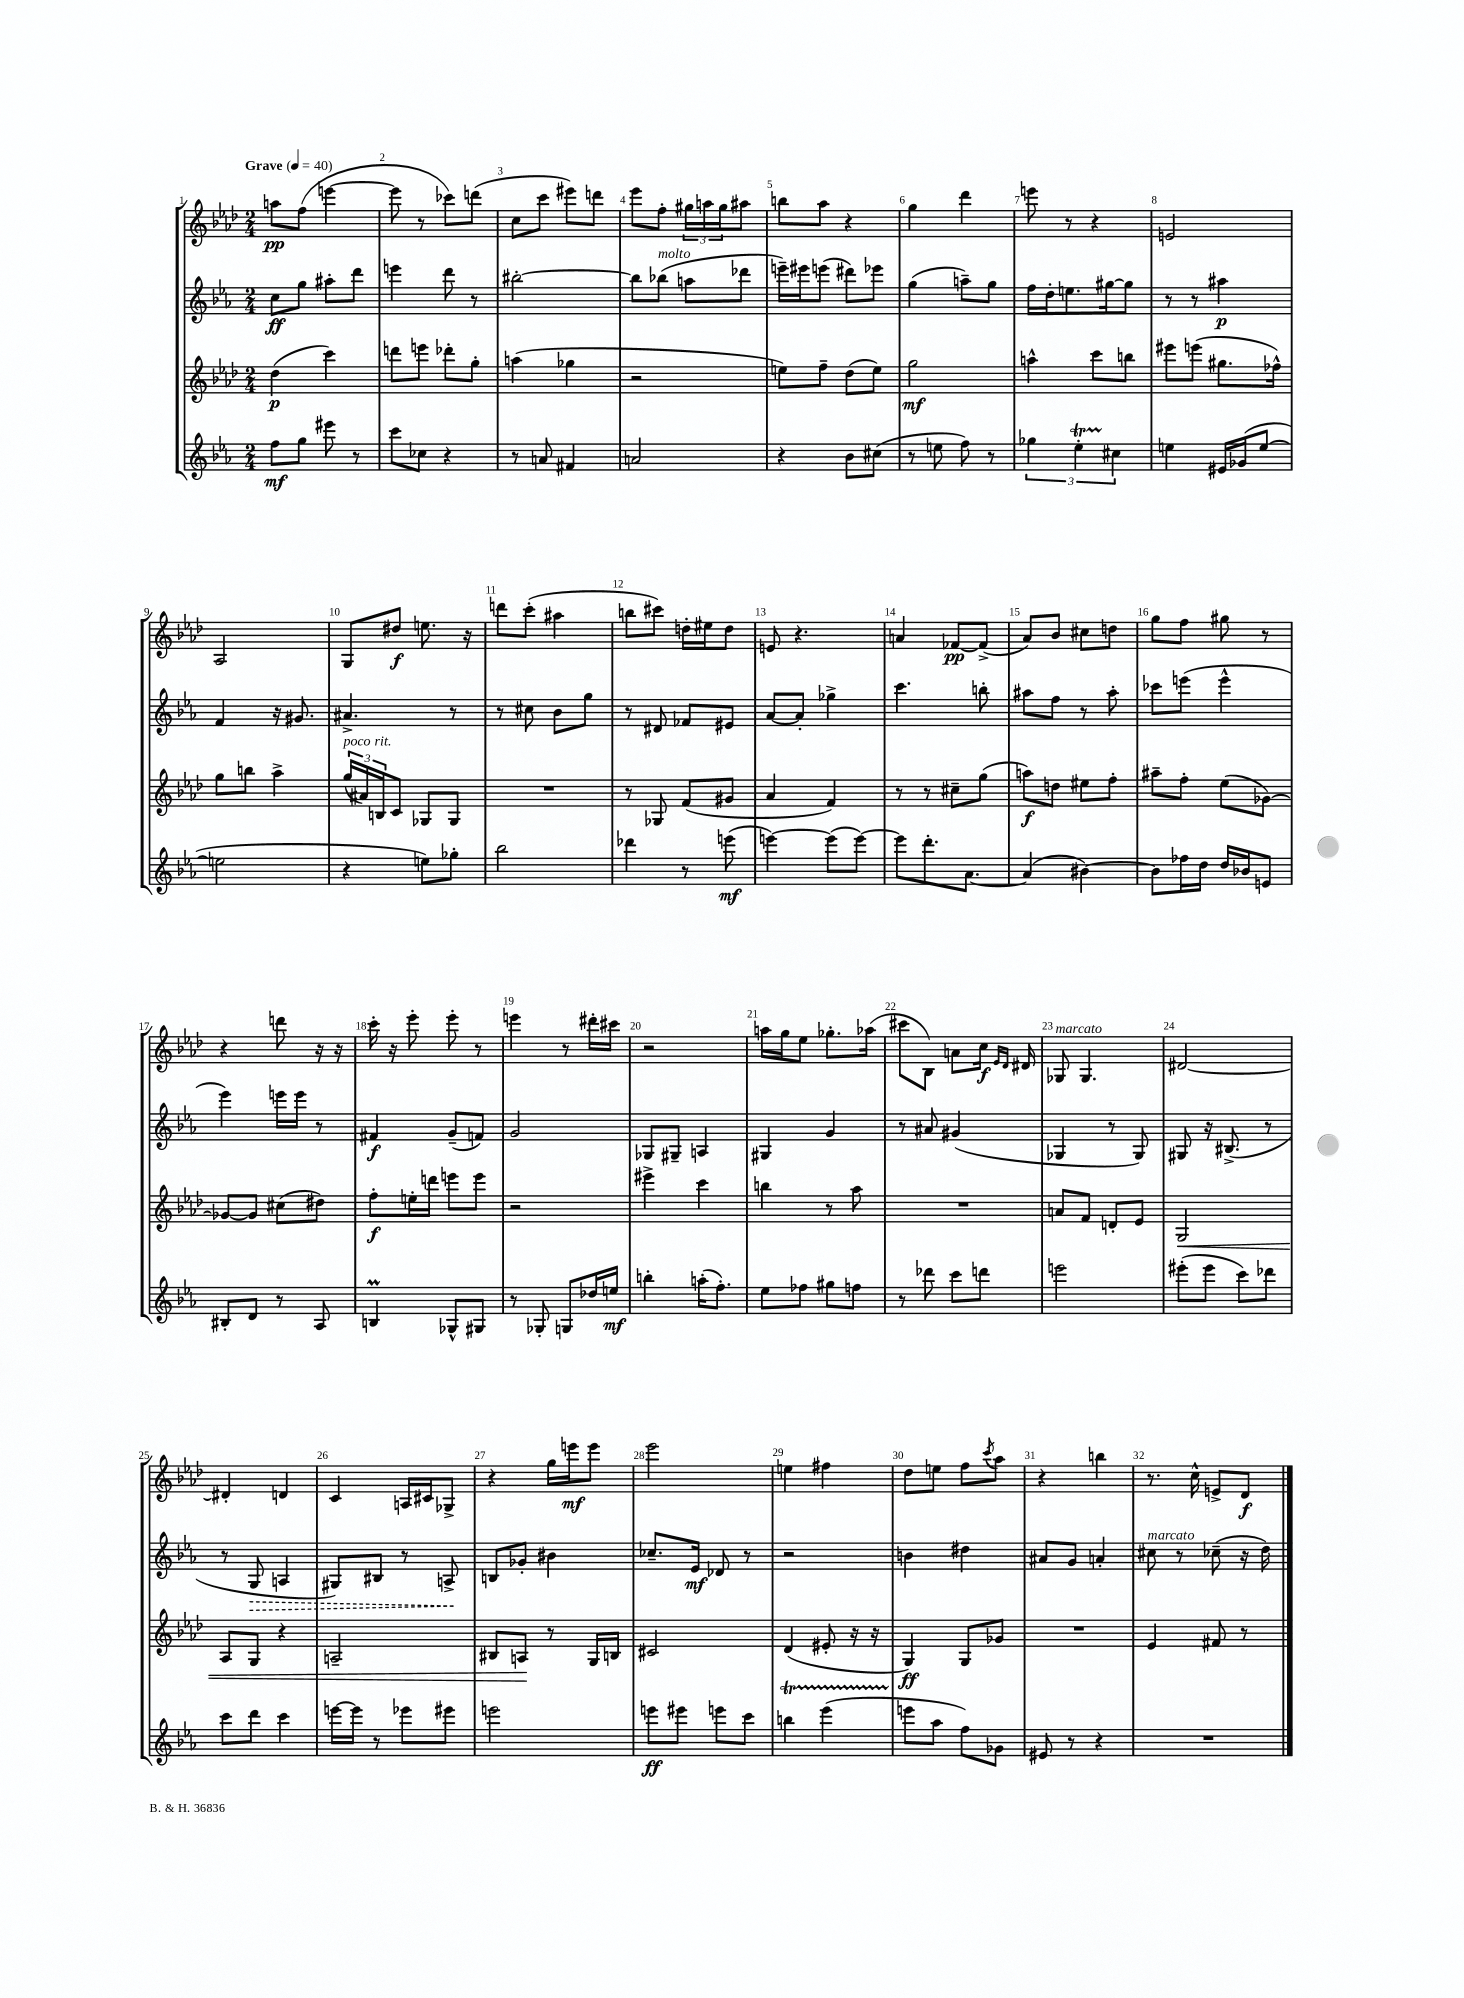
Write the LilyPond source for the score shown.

<<
\new StaffGroup <<
\new Staff = "s0" {
    \clef treble \key aes \major \numericTimeSignature \time 2/4 \tempo "Grave" 4 = 40
    a''8\pp f''8( e'''4~ |
    e'''8 r8 ces'''8) d'''8( |
    c''8 c'''8 eis'''8) d'''8 |
    ees'''8 f''8-. \tuplet 3/2 { gis''16 a''16 gis''16 } ais''8 |
    b''8 aes''8 r4 |
    g''4 des'''4 |
    e'''8 r8 r4 |
    e'2 |
    aes2 |
    g8 dis''8\f e''8. r16 |
    d'''8 c'''8-.( ais''4 |
    b''8 cis'''8) d''16-. eis''16 d''8 |
    e'8 r4. |
    a'4 fes'8~\pp fes'8->( |
    aes'8) bes'8 cis''8 d''8 |
    g''8 f''8 gis''8 r8 |
    r4 d'''8 r16 r16 |
    c'''16-. r16 ees'''8-. ees'''8-. r8 |
    e'''4 r8 dis'''16-. cis'''16 |
    r2 |
    a''16 g''16 ees''8 ges''8.-. aes''16( |
    cis'''8 bes8) a'8 c''16\f \grace { ees'16 des'16 } dis'16 |
    ges8^\markup { \italic "marcato" } ges4. |
    dis'2~ |
    dis'4-. d'4 |
    c'4 a16 cis'16 ges8-> |
    r4 g''16 e'''16\mf e'''8 |
    ees'''2 |
    e''4 fis''4 |
    des''8 e''8 f''8 \acciaccatura { c'''8 } aes''8 |
    r4 b''4 |
    r8. c''16-^ e'8-> des'8\f \bar "|." |
}
\new Staff = "s1" {
    \clef treble \key ees \major \numericTimeSignature \time 2/4
    c''8\ff g''8 ais''8-. d'''8 |
    e'''4 d'''8 r8 |
    bis''2~-. |
    bis''8 bes''8^\markup { \italic "molto" }( a''8 des'''8 |
    e'''16--) eis'''16 e'''8( dis'''8) ees'''8 |
    g''4( a''8--) g''8 |
    f''16 d''16-. e''8. gis''16~ gis''8 |
    r8 r8 ais''4\p |
    f'4 r16 gis'8. |
    ais'4.-> r8 |
    r8 cis''8 bes'8 g''8 |
    r8 dis'8 fes'8 eis'8 |
    aes'8~ aes'8-. ges''4-> |
    c'''4. b''8-. |
    ais''8 f''8 r8 ais''8-. |
    ces'''8 e'''8( e'''4-^ |
    ees'''4) e'''16 e'''16 r8 |
    fis'4\f g'8--( f'8) |
    g'2 |
    ges8 gis8-- a4 |
    gis4 g'4 |
    r8 ais'8 gis'4( |
    ges4 r8 ges8) |
    gis8 r16 bis8.->( r8 |
    r8 \once \override Hairpin.style = #'dashed-line g8\> a4 |
    gis8) bis8 r8 a8->\! |
    b8 ges'8-. bis'4 |
    ces''8.-- ees'16\mf des'8 r8 |
    r2 |
    b'4 dis''4 |
    ais'8 g'8 a'4-. |
    cis''8^\markup { \italic "marcato" } r8 ces''8--( r16 d''16) \bar "|." |
}
\new Staff = "s2" {
    \clef treble \key aes \major \numericTimeSignature \time 2/4
    des''4\p( c'''4) |
    d'''8 e'''8 des'''8-. g''8-. |
    a''4( ges''4 |
    r2 |
    e''8) f''8-- des''8( e''8) |
    g''2\mf |
    a''4-^ c'''8 b''8 |
    eis'''8 e'''8( gis''8. fes''16-^) |
    g''8 b''8 aes''4-> |
    \tuplet 3/2 { g''16^\markup { \italic "poco rit." }( ais'16) b16 } c'8 ges8 ges8 |
    R2 |
    r8 ges8 f'8( gis'8 |
    aes'4 f'4) |
    r8 r8 cis''8-- g''8( |
    a''8\f) d''8 eis''8 f''8-. |
    ais''8-- f''8-. ees''8( ges'8~) |
    ges'8~ ges'8 cis''8( dis''8) |
    f''8-.\f e''16-. d'''16 e'''8 e'''8 |
    r2 |
    eis'''4-> c'''4 |
    b''4 r8 aes''8 |
    R2 |
    a'8 f'8 d'8-. ees'8 |
    g2\< |
    aes8 g8 r4 |
    a2-- |
    bis8 a8\! r8 g16 b16 |
    cis'2 |
    des'4( eis'8-. r16 r16 |
    g4\ff) g8 ges'8 |
    R2 |
    ees'4 fis'8 r8 \bar "|." |
}
\new Staff = "s3" {
    \clef treble \key ees \major \numericTimeSignature \time 2/4
    f''8\mf g''8 eis'''8 r8 |
    c'''8 ces''8 r4 |
    r8 a'8 fis'4 |
    a'2 |
    r4 bes'8 cis''8( |
    r8 e''8 f''8) r8 |
    \tuplet 3/2 { ges''4 ees''4-.\startTrillSpan cis''4\stopTrillSpan } |
    e''4 eis'16 ges'16( e''8~ |
    e''2 |
    r4 e''8) ges''8-. |
    bes''2 |
    des'''4 r8 e'''8\mf( |
    e'''4~) e'''8( e'''8~) |
    e'''8 d'''8.-. aes'8.~ |
    aes'4( bis'4~) |
    bis'8 fes''16 d''16 d''16 bes'16 e'8 |
    bis8-. d'8 r8 aes8 |
    b4\prall ges8-^ gis8 |
    r8 ges8-. g8 des''16 e''16\mf |
    b''4-. a''16-.( f''8.-.) |
    ees''8 fes''8 gis''8 f''8 |
    r8 des'''8 c'''8 d'''8 |
    e'''2 |
    eis'''8-.( eis'''8 c'''8) des'''8 |
    c'''8 d'''8 c'''4 |
    e'''16~ e'''16 r8 ees'''8 eis'''8 |
    e'''2 |
    e'''8\ff eis'''8 e'''8 c'''8 |
    b''4\startTrillSpan ees'''4( |
    e'''8\stopTrillSpan aes''8 f''8) ges'8 |
    eis'8 r8 r4 |
    R2 \bar "|." |
}
>>
>>
\layout { \context { \Score \override BarNumber.break-visibility = ##(#f #t #t) barNumberVisibility = #all-bar-numbers-visible } }
